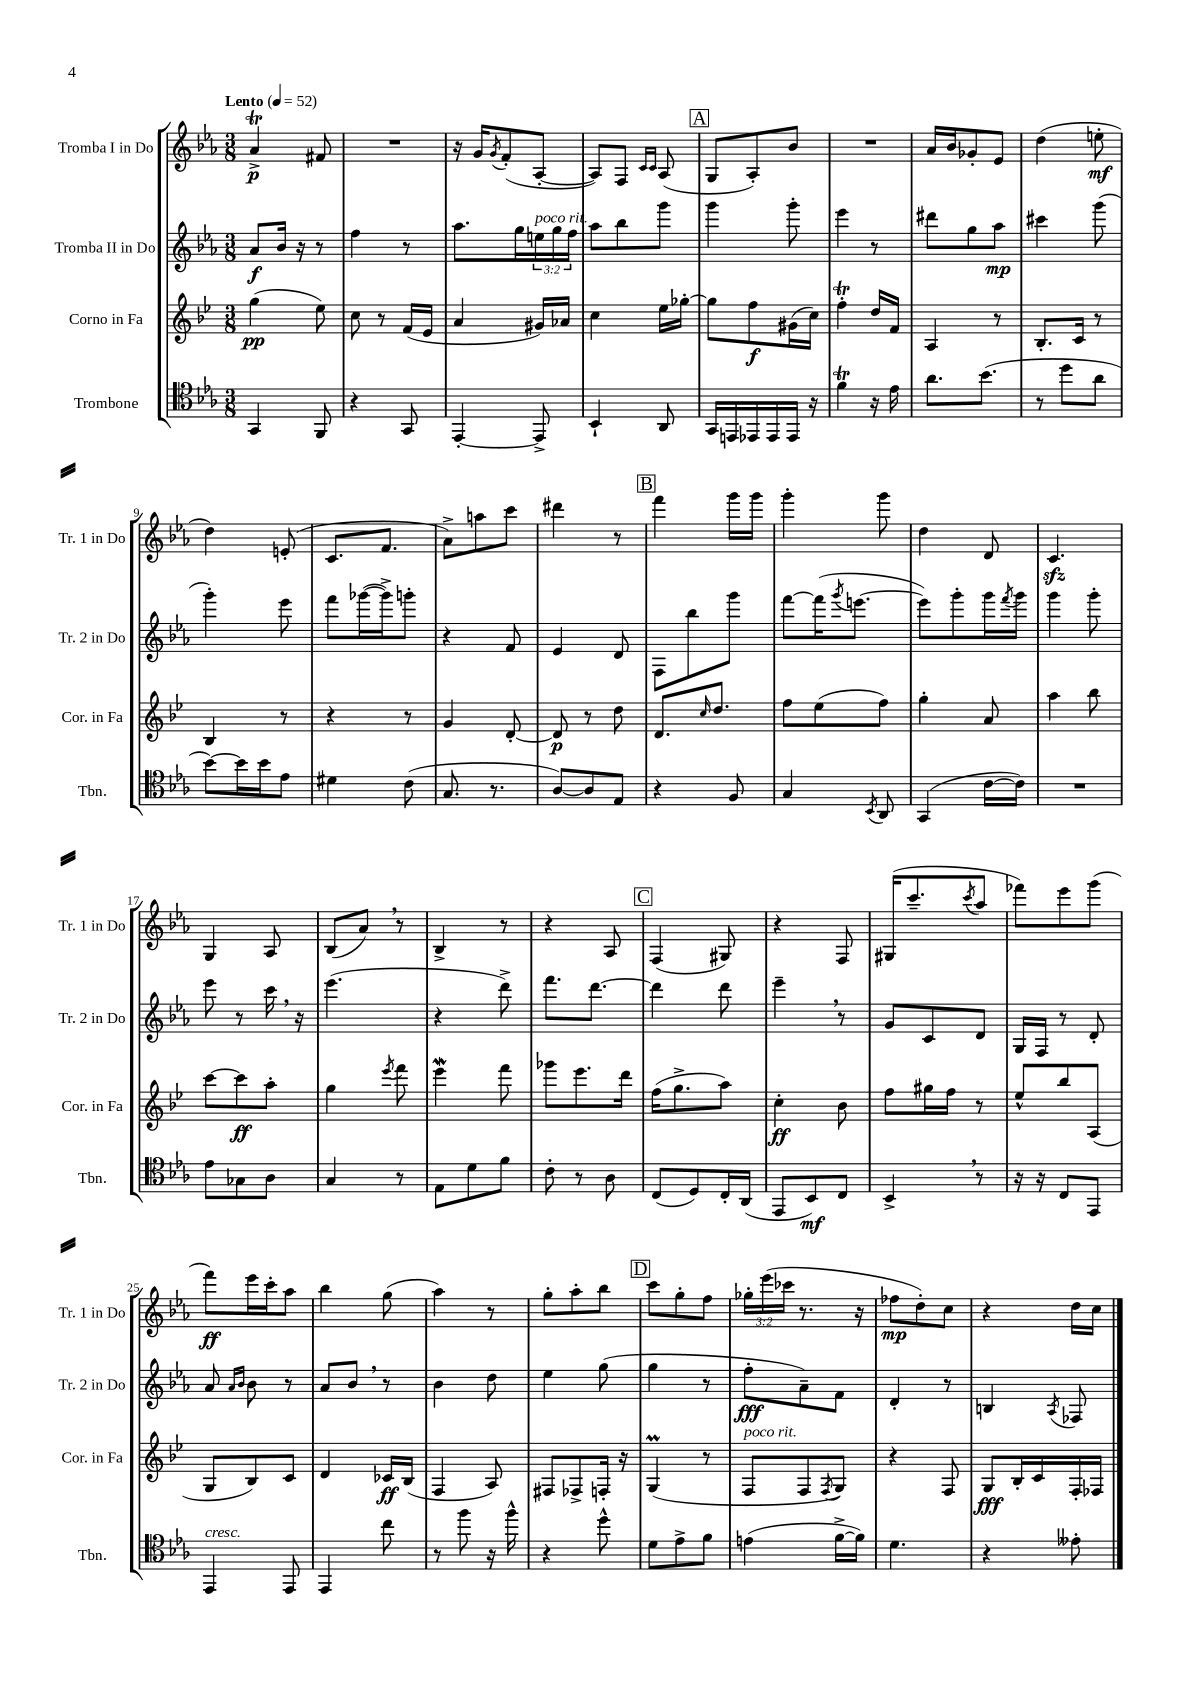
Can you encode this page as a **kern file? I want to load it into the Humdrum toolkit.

**kern	**dynam	**kern	**dynam	**kern	**dynam	**kern	**dynam
*part4	*part4	*part3	*part3	*part2	*part2	*part1	*part1
*staff4	*staff4	*staff3	*staff3	*staff2	*staff2	*staff1	*staff1
*I"Trombone	*	*I"Corno in Fa	*	*I"Tromba II in Do	*	*I"Tromba I in Do	*
*I'Tbn.	*	*I'Cor. in Fa	*	*I'Tr. 2 in Do	*	*I'Tr. 1 in Do	*
*clefC4	*	*clefG2	*	*clefG2	*	*clefG2	*
*k[b-e-a-]	*	*k[b-e-]	*	*k[b-e-a-]	*	*k[b-e-a-]	*
*M3/8	*	*M3/8	*	*M3/8	*	*M3/8	*
*MM52	*	*MM52	*	*MM52	*	*MM52	*
=1	=1	=1	=1	=1	=1	=1	=1
!	!	!	!	!	!	!LO:TX:a:B:t=Lento	!
4GG/	.	(4gg\	pp	8a-/L	f	4a-T^/	p
.	.	.	.	16b-/Jk	.	.	.
.	.	.	.	16r	.	.	.
8FF/	.	8ee-\)	.	8r	.	8f#X/	.
=2	=2	=2	=2	=2	=2	=2	=2
4r	.	8cc\	.	4ff\	.	4.r	.
.	.	8r	.	.	.	.	.
8GG/	.	(16f/LL	.	8r	.	.	.
.	.	16e-/JJ	.	.	.	.	.
=3	=3	=3	=3	=3	=3	=3	=3
[4EE-'/	.	4a/	.	8.aa-\L	.	16r	.
.	.	.	.	.	.	16g/KL	.
.	.	.	.	.	.	8qg/	.
.	.	.	.	.	.	(8f'/	.
.	.	.	.	16gg\L	.	.	.
!	!	!	!	!LO:TX:a:i:t=poco rit.	!	!	!
8EE-^/]	.	16g#X/LL)	.	24een\	.	[8A-'/J	.
.	.	.	.	24gg\	.	.	.
.	.	16a-X/JJ	.	.	.	.	.
.	.	.	.	24ff\JJ	.	.	.
=4	=4	=4	=4	=4	=4	=4	=4
4BB-`/	.	4cc\	.	8aa-\L	.	8A-/L])	.
.	.	.	.	8bb-\	.	8F/J	.
.	.	.	.	.	.	16qqc/LL	.
.	.	.	.	.	.	16qqc/JJ	.
8AA-/	.	16ee-\LL	.	8ggg\J	.	(8A-/	.
.	.	[16gg-X'\JJ	.	.	.	.	.
!!LO:REH:place=s1:t=A
=5	=5	=5	=5	=5	=5	=5	=5
16GG/LL	.	8gg-\L]	.	4ggg\	.	8G/L	.
16EEn/	.	.	.	.	.	.	.
16EE-X/	.	8ff\	f	.	.	8A-'/)	.
16EE-/	.	.	.	.	.	.	.
16EE-/JJ	.	(16g#X\L	.	8ggg'\	.	8b-/J	.
16r	.	16cc\JJ)	.	.	.	.	.
=6	=6	=6	=6	=6	=6	=6	=6
4fT\	.	4ffT'\	.	4eee-\	.	4.r	.
16r	.	16dd/LL	.	8r	.	.	.
16e-\	.	16f/JJ	.	.	.	.	.
=7	=7	=7	=7	=7	=7	=7	=7
8.a-\L	.	4A/	.	8ddd#X\L	.	16a-/LL	.
.	.	.	.	.	.	16b-/J	.
.	.	.	.	8gg\	.	8g-X'/	.
(8.b-\J	.	.	.	.	.	.	.
.	.	8r	.	8aa-\J	mp	8e-/J	.
=8	=8	=8	=8	=8	=8	=8	=8
8r	.	8.B-'/L	.	4ccc#X\	.	(4dd\	.
8dd\L	.	.	.	.	.	.	.
.	.	16c/Jk	.	.	.	.	.
8a-\J	.	8r	.	(8ggg\	.	8een'\	mf
!!LO:LB:g=z
=9	=9	=9	=9	=9	=9	=9	=9
[8b-\L)	.	4B-/	.	4ggg'\)	.	4dd\)	.
16b-\L]	.	.	.	.	.	.	.
16b-\J	.	.	.	.	.	.	.
8e-\J	.	8r	.	8eee-\	.	(8en'/	.
=10	=10	=10	=10	=10	=10	=10	=10
4d#X\	.	4r	.	8fff\L	.	8.c/L	.
.	.	.	.	([16ggg-X\L	.	.	.
.	.	.	.	16ggg-^\J])	.	8.f/J	.
(8c\	.	8r	.	8gggn'\J	.	.	.
=11	=11	=11	=11	=11	=11	=11	=11
8.G/	.	4g/	.	4r	.	8a-^\L)	.
.	.	.	.	.	.	8aan\	.
8.r	.	.	.	.	.	.	.
.	.	[8d'/	.	8f/	.	8ccc\J	.
=12	=12	=12	=12	=12	=12	=12	=12
[8A-/L)	.	8d/]	p	4e-/	.	4ddd#X\	.
8A-/]	.	8r	.	.	.	.	.
8E-/J	.	8dd\	.	8d/	.	8r	.
!!LO:REH:place=s1:t=B
=13	=13	=13	=13	=13	=13	=13	=13
4r	.	8.d/L	.	8F\L	.	4fff\	.
.	.	.	.	8bb-\	.	.	.
.	.	16qqcc/	.	.	.	.	.
.	.	8.dd/J	.	.	.	.	.
8F/	.	.	.	8ggg\J	.	16ggg\LL	.
.	.	.	.	.	.	16ggg\JJ	.
=14	=14	=14	=14	=14	=14	=14	=14
4G/	.	8ff\L	.	[8fff\L	.	4ggg'\	.
.	.	(8ee-\	.	(16fff\K]	.	.	.
.	.	.	.	8qggg/	.	.	.
.	.	.	.	[8.eeen\J	.	.	.
8qBB-/	.	.	.	.	.	.	.
8AA-/	.	8ff\J)	.	.	.	8ggg\	.
=15	=15	=15	=15	=15	=15	=15	=15
(4GG/	.	4gg'\	.	8eee\L])	.	4dd\	.
.	.	.	.	8ggg'\	.	.	.
[16c\LL	.	8a/	.	16ggg\L	.	8d/	.
.	.	.	.	8qfff/	.	.	.
16c\JJ])	.	.	.	16ggg\JJ	.	.	.
=16	=16	=16	=16	=16	=16	=16	=16
4.r	.	4aa\	.	4ggg\	.	4.czz/	.
.	.	8bb-\	.	8ggg'\	.	.	.
!!LO:LB:g=z
=17	=17	=17	=17	=17	=17	=17	=17
8e-\L	.	[8ccc\L	.	8eee-\	.	4G/	.
8G-X\	.	8ccc\]	ff	8r	.	.	.
8A-\J	.	8aa'\J	.	16ccc,\	.	8A-/	.
.	.	.	.	16r	.	.	.
=18	=18	=18	=18	=18	=18	=18	=18
4G/	.	4gg\	.	(4.eee-\	.	(8B-/L	.
.	.	.	.	.	.	8a-,/J)	.
.	.	8qeee-/	.	.	.	.	.
8r	.	8fff\	.	.	.	8r	.
=19	=19	=19	=19	=19	=19	=19	=19
8E-\L	.	4eee-w\	.	4r	.	4B-^/	.
8d\	.	.	.	.	.	.	.
8f\J	.	8fff\	.	8ddd^\)	.	8r	.
=20	=20	=20	=20	=20	=20	=20	=20
8c'\	.	8ggg-X\L	.	8.fff\L	.	4r	.
8r	.	8.eee-\	.	.	.	.	.
.	.	.	.	[8.ddd\J	.	.	.
8A-\	.	.	.	.	.	8A-/	.
.	.	16ddd\Jk	.	.	.	.	.
!!LO:REH:place=s1:t=C
=21	=21	=21	=21	=21	=21	=21	=21
(8C/L	.	(16ff\KL	.	4ddd\]	.	(4F/	.
.	.	8.gg^\	.	.	.	.	.
8D/)	.	.	.	.	.	.	.
16C'/L	.	8aa\J)	.	8ddd\	.	8G#X/)	.
(16AA-/JJ	.	.	.	.	.	.	.
=22	=22	=22	=22	=22	=22	=22	=22
8EE-/L	.	4cc'\	ff	4eee-~,\	.	4r	.
8BB-/)	mf	.	.	.	.	.	.
8C/J	.	8b-\	.	8r	.	8F/	.
=23	=23	=23	=23	=23	=23	=23	=23
4BB-^,/	.	8ff\L	.	8g/L	.	(16G#X/KL	.
.	.	.	.	.	.	8.ccc~/	.
.	.	16gg#X\L	.	8c/	.	.	.
.	.	16ff\JJ	.	.	.	.	.
.	.	.	.	.	.	8qccc/	.
8r	.	8r	.	8d/J	.	8aa-/J	.
=24	=24	=24	=24	=24	=24	=24	=24
16r	.	8ee-^^/L	.	16G/LL	.	8fff-X\L)	.
16r	.	.	.	16F/JJ	.	.	.
8C/L	.	8bb-/	.	8r	.	8eee-\	.
8EE-/J	.	(8A/J	.	8d'/	.	(8ggg\J	.
!!LO:LB:g=z
=25	=25	=25	=25	=25	=25	=25	=25
!LO:TX:a:i:t=cresc.	!	!	!	!	!	!	!
4EE-/	.	8G/L	.	8a-/	.	8fff\L)	ff
.	.	.	.	16qqa-/LL	.	.	.
.	.	.	.	16qqb-/JJ	.	.	.
.	.	8B-/)	.	8b-\	.	16eee-\L	.
.	.	.	.	.	.	16ccc'\J	.
8EE-/	.	8c/J	.	8r	.	8aa-\J	.
=26	=26	=26	=26	=26	=26	=26	=26
4EE-/	.	4d/	.	8a-/L	.	4bb-\	.
.	.	.	.	8b-,/J	.	.	.
8cc\	.	16c-X/LL	ff	8r	.	(8gg\	.
.	.	(16B-/JJ	.	.	.	.	.
=27	=27	=27	=27	=27	=27	=27	=27
8r	.	4F/	.	4b-\	.	4aa-\)	.
8ff\	.	.	.	.	.	.	.
16r	.	8A/)	.	8dd\	.	8r	.
16ff^^\	.	.	.	.	.	.	.
=28	=28	=28	=28	=28	=28	=28	=28
4r	.	8F#X/L	.	4ee-\	.	8gg'\L	.
.	.	8F-X^/	.	.	.	8aa-'\	.
8dd^^\	.	16Fn'/Jk	.	(8gg\	.	8bb-\J	.
.	.	16r	.	.	.	.	.
!!LO:REH:place=s1:t=D
=29	=29	=29	=29	=29	=29	=29	=29
8d\L	.	(4GM/	.	4gg\	.	8ccc\L	.
8e-^\	.	.	.	.	.	8gg'\	.
8f\J	.	8r	.	8r	.	8ff\J	.
=30	=30	=30	=30	=30	=30	=30	=30
!	!	!LO:TX:a:i:t=poco rit.	!	!	!	!	!
(4en\	.	8F/L	.	8ff'\L	fff	24gg-X'\LL	.
.	.	.	.	.	.	(24eee-\	.
.	.	.	.	.	.	24ccc-X\JJ	.
.	.	8F/	.	8a-~\)	.	8.r	.
.	.	8qF/	.	.	.	.	.
[16f^\LL	.	8G/J)	.	8f\J	.	.	.
16f\JJ])	.	.	.	.	.	16r	.
=31	=31	=31	=31	=31	=31	=31	=31
4.d\	.	4r	.	4d'/	.	8ff-X\L	mp
.	.	.	.	.	.	8dd'\)	.
.	.	8F/	.	8r	.	8cc\J	.
=32	=32	=32	=32	=32	=32	=32	=32
4r	.	8G/L	fff	4Bn/	.	4r	.
.	.	16B-'/L	.	.	.	.	.
.	.	16c/	.	.	.	.	.
.	.	.	.	8qA-/	.	.	.
8e--X'\	.	16F'/	.	8F-X/	.	16dd\LL	.
.	.	16F-X/JJ	.	.	.	16cc\JJ	.
==	==	==	==	==	==	==	==
*-	*-	*-	*-	*-	*-	*-	*-
